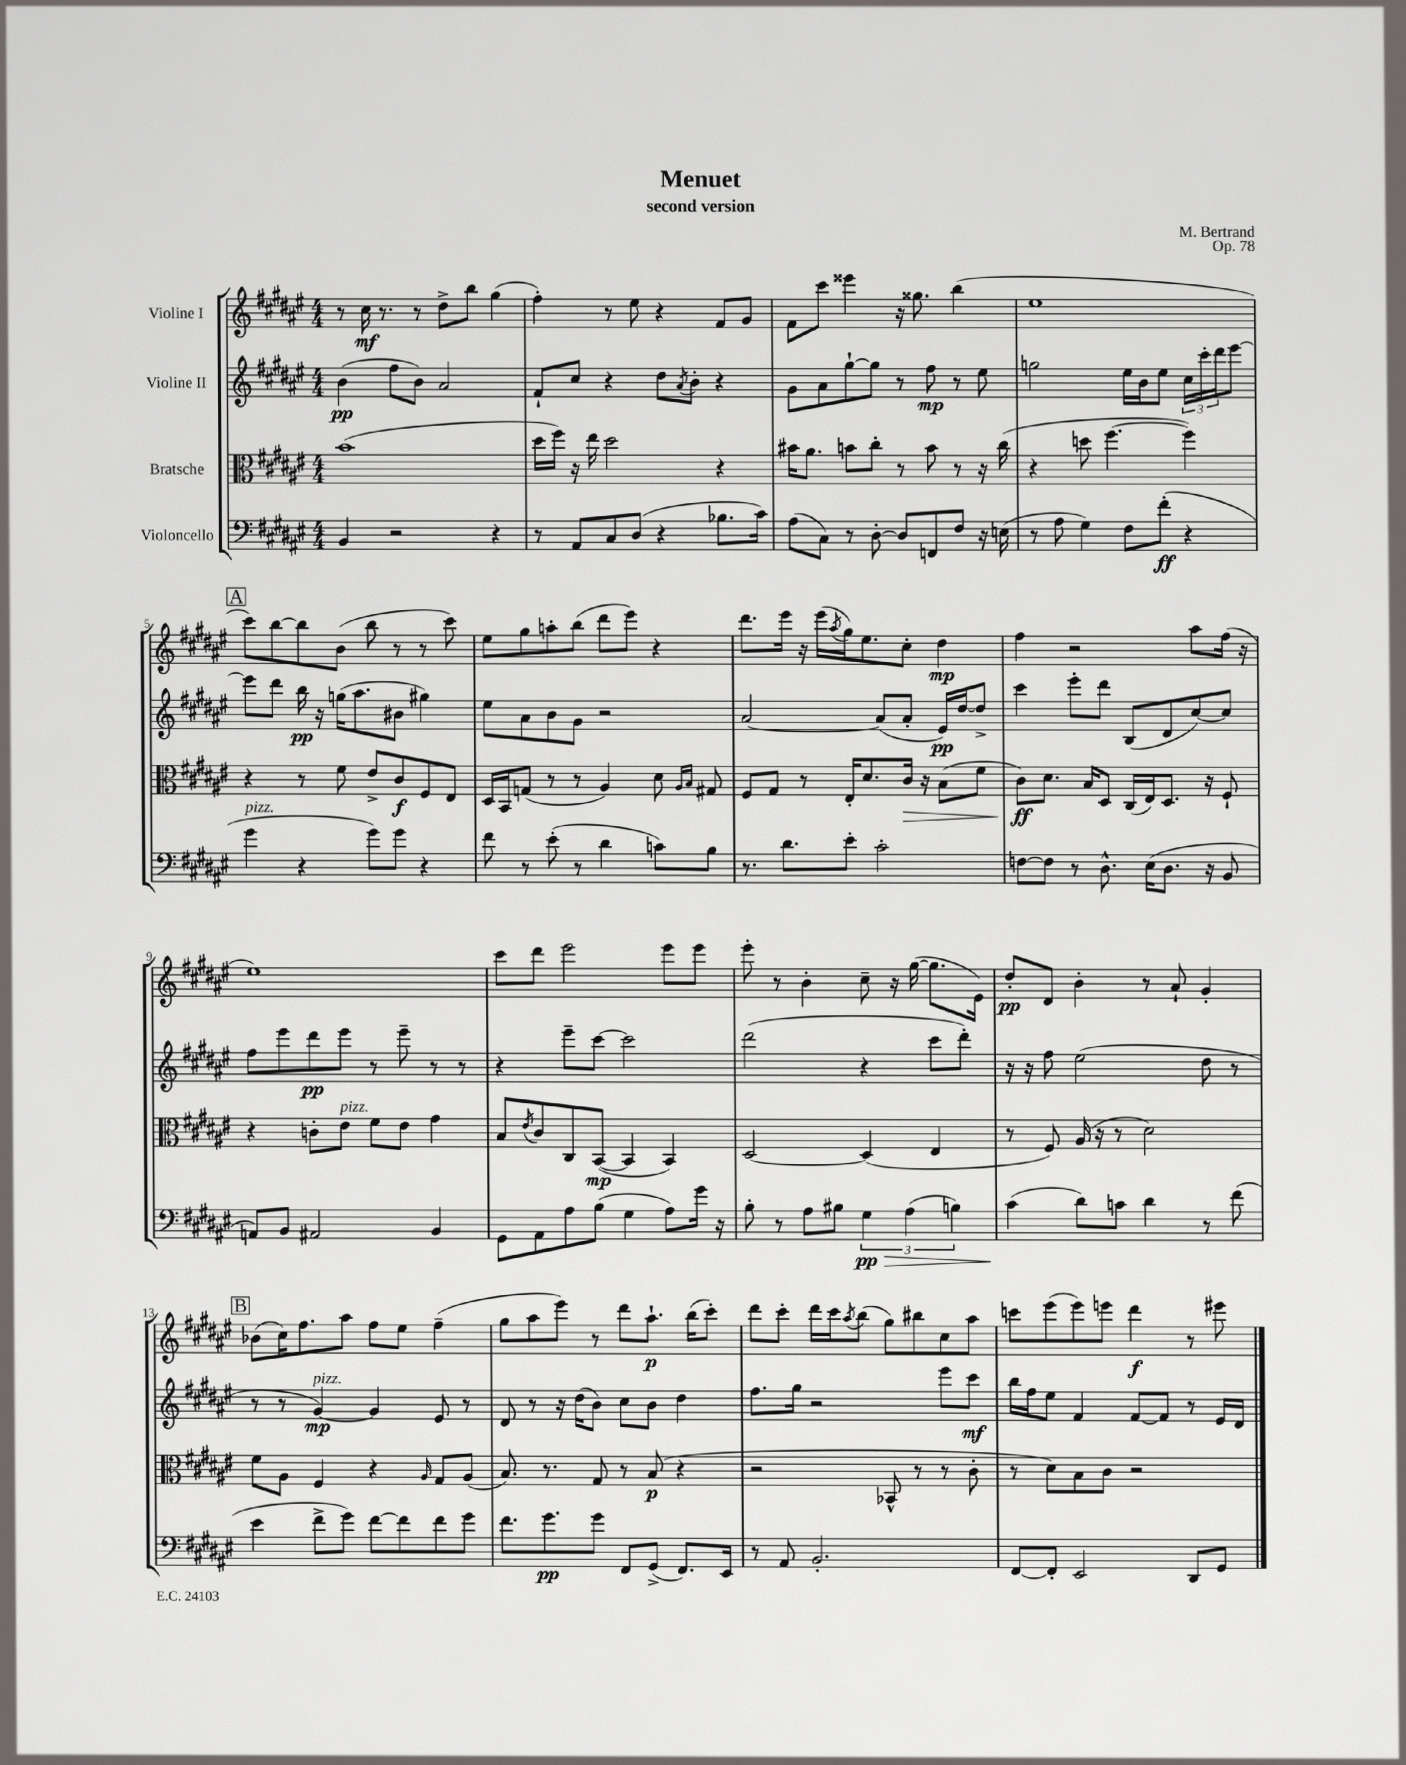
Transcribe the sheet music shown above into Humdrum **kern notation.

**kern	**kern	**kern	**kern
*staff4	*staff3	*staff2	*staff1
*clefF4	*clefC3	*clefG2	*clefG2
*k[f#c#g#d#a#e#]	*k[f#c#g#d#a#e#]	*k[f#c#g#d#a#e#]	*k[f#c#g#d#a#e#]
*M4/4	*M4/4	*M4/4	*M4/4
4BB/	(1b	(4b\	8r
.	.	.	16cc#\
.	.	.	8.r
2r	.	8ff#\L	.
.	.	8b\J)	8r
.	.	2a#/	8dd#^\L
.	.	.	8bb\J
4r	.	.	(4gg#\
=	=	=	=
8r	16dd#\LL	8f#`/L	4ff#'\)
.	16ff#\JJ)	.	.
8AA#/L	16r	8cc#/J	.
.	16ee#\	.	.
8C#/	2dd#\	4r	8r
(8D#/J	.	.	8ee#\
4r	.	8dd#\L	4r
.	.	8qa#/	.
.	.	8b'\J	.
8.B-\L	4r	4r	8f#/L
.	.	.	8g#/J
16c#\Jk)	.	.	.
=	=	=	=
(8A#\L	16b#\LK	8g#\L	8f#\L
.	8.a#\J	.	.
8C#\J)	.	8a#\	8ccc#\J
8r	8b\L	[8gg#`\	4eee##\
[8D#'\	8cc#'\J	8gg#\]J	.
8D#/]L	8r	8r	16r
.	.	.	8.gg##\
8FF/	8b\	8ff#\	.
8F#/J	8r	8r	(4bb\
16r	16r	8ee#\	.
(16E\	(16cc#\	.	.
=	=	=	=
8r	4r	2gg\	1ee#
8A#\	.	.	.
4G#\)	8dd\	.	.
.	[4.ff#\	.	.
8F#\L	.	16ee#\LL	.
.	.	16b\J	.
(8f#'\J	.	8ee#\J	.
4r	4ff#\])	24cc#\LL	.
.	.	24ccc#'\	.
.	.	24ddd#\J	.
.	.	[8eee#\J	.
=	=	=	=
4g#\	4r	8eee#\]L	8ccc#\L)
.	.	8ddd#\J	[8bb\
4r	8r	16bb\	8bb\]
.	.	16r	.
.	8f#\	(16gg\LK	(8b\J
.	.	8.aa#\	.
8g#\L)	8e#^/L	.	8bb\
8g#\J	8c#/	8b#\J	8r
4r	8F#/	4gg#\)	8r
.	8E#/J	.	8ccc#\)
=	=	=	=
8f#\	16D#/LL	8ee#\L	8ee#\L
.	16BB/J	.	.
8r	(8G/J	8a#\	8gg#\
(8e#'\	8r	8b\	8aa'\
8r	8r	8g#\J	(8bb\J
4d#\	4A#/)	2r	8ddd#\L
.	.	.	8eee#\J)
8c\L)	8d#\	.	4r
.	16qqA#/LL	.	.
.	16qqB/JJ	.	.
8B\J	8G#/	.	.
=	=	=	=
8.r	8F#/L	[2a#/	8.ddd#\L
.	8G#/J	.	.
8.d#\L	.	.	16eee#\Jk
.	8r	.	16r
.	.	.	(16eee#\LL
.	.	.	8qaa#/
8e#'\J	16E#'/LK	.	16gg#\J)
.	8.d#/	.	8.ee#\
2c#'\	.	(8a#/]L	.
.	16c#/Jk	8a#'/J	8cc#'\J
.	16r	.	.
.	(8B\L	16e#/LL)	4dd#\
.	.	[16dd#/J	.
.	8f#\J	8dd#^/]J	.
=	=	=	=
[8F\L	8c#\L)	4ccc#\	4ff#\
8F\]J	8.d#\J	.	.
8r	.	8eee#'\L	2r
.	16B/LK	.	.
8.D#^^\	8D#/J	8ddd#\J	.
.	(16C#/LL	(8B/L	.
(16E#\LK	16E#/J)	.	.
8.D#\J	8.D#/J	8d#/	.
.	.	[8cc#/)	8aa#\L
16r	16r	.	.
8BB/	8F#`/	8cc#/]J	(16ff#\Jk
.	.	.	16r
=	=	=	=
8AA/L)	4r	8ff#\L	1ee#)
8BB/J	.	8eee#\	.
2AA#/	8c'\L	8ddd#\	.
.	8e#\J	8eee#\J	.
.	8f#\L	8r	.
.	8e#\J	8eee#~\	.
4BB/	4g#\	8r	.
.	.	8r	.
=	=	=	=
8GG#\L	8B/L	4r	8ccc#\L
.	8qe#/	.	.
8AA#\	8c#/	.	8ddd#\J
8A#\	8C#/	8eee#~\L	2eee#\
(8B\J	([8BB/J	[8ccc#\J	.
4G#\	4BB/]	2ccc#\]	.
8A#\L)	4BB/)	.	8eee#\L
16g#\Jk	.	.	8eee#\J
16r	.	.	.
=	=	=	=
8B'\	[2D#/	(2ddd#\	8eee#'\
8r	.	.	8r
8A#\L	.	.	4b'\
8B#\J	.	.	.
6G#\	(4D#/]	4r	8cc#~\
.	.	.	16r
(6A#\	.	.	.
.	.	.	([16gg#\
.	4E#/	8ccc#\L	8.gg#\]L
6B\)	.	.	.
.	.	8ddd#'\J)	.
.	.	.	16e#\Jk)
=	=	=	=
(4c#\	8r	16r	8dd#'/L
.	.	16r	.
.	8F#/)	8ff#\	8d#/J
8d#\L)	(16A#/	(2ee#\	4b'\
.	16r	.	.
8c\J	8r	.	.
4d#\	2d#\)	.	8r
.	.	.	8a#`/
8r	.	8dd#\	4g#'/
(8f#\	.	8r	.
=	=	=	=
4e#\	8f#\L	8r	(8b-\L
.	8A#\J	8r	16cc#\K)
.	.	.	8.ff#\
8f#^\L	4F#/	[4g#/)	.
8g#\J)	.	.	8aa#\J
[8f#\L	4r	4g#/]	8ff#\L
8f#\]	.	.	8ee#\J
.	16qqA#/	.	.
8f#\	8G#/L	8e#/	(4ff#~\
8g#\J	(8A#/J	8r	.
=	=	=	=
8.f#\L	8.B/)	8d#/	8gg#\L
.	.	8r	8aa#\
8.g#\	8.r	.	.
.	.	16r	8eee#\J)
.	.	(16dd#\LK	.
8g#\J	8G#/	8b\J)	8r
8FF#/L	8r	8cc#\L	8ddd#\L
(8GG#^/J	(8B/	8b\J	8.aa#`\J
8.FF#/L)	4r	4dd#\	.
.	.	.	(16bb\LK
.	.	.	8ccc#'\J)
16EE#/Jk	.	.	.
=	=	=	=
8r	2r	8.ff#\L	8ddd#\L
8AA#/	.	.	8ccc#'\J
.	.	16gg#\Jk	.
2.BB'/	.	2r	16ddd#\LL
.	.	.	16ccc#\J
.	.	.	8qaa#/
.	.	.	(8bb\J
.	8BB-^^/	.	8gg#\L)
.	8r	.	8bb#\
.	8r	8eee#\L	8cc#\
.	8c#'\	8ccc#\J	8aa#\J
=	=	=	=
[8FF#/L	8r	16bb\LL	8ccc\L
.	.	16ff#\J	.
8FF#'/]J	8d#\L)	8ee#\J	(8eee#\
2EE#/	8B\	4f#/	8eee#\)
.	8c#\J	.	8eee\J
.	2r	[8f#/L	4ddd#\
.	.	8f#/]J	.
8DD#/L	.	8r	8r
8GG#/J	.	16e#/LL	8eee#\
.	.	16d#/JJ	.
==	==	==	==
*-	*-	*-	*-
